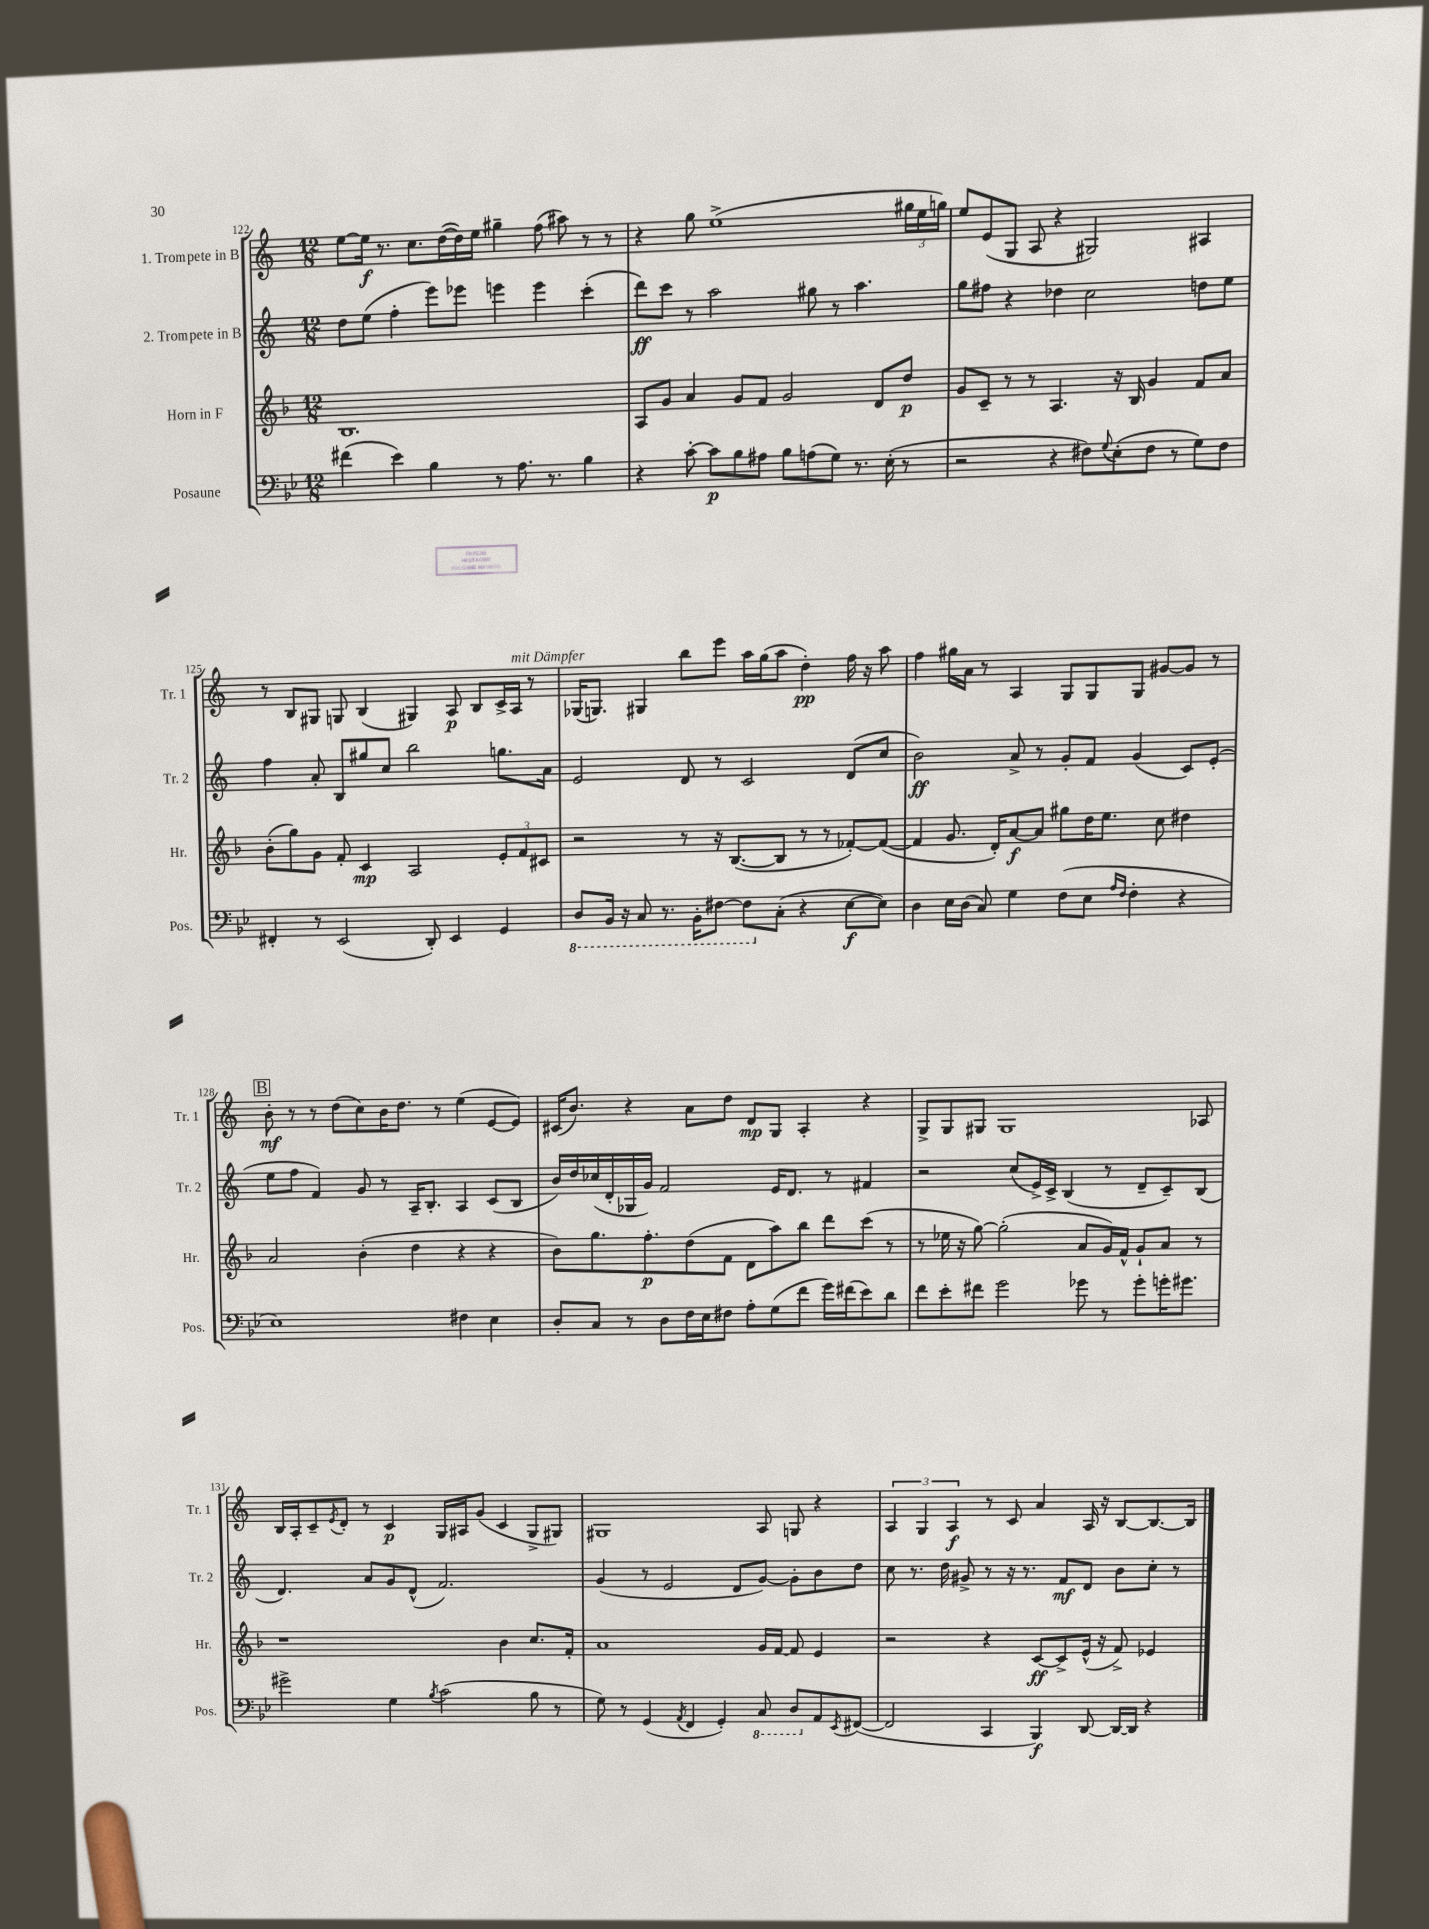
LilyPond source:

<<
\new StaffGroup <<
\new Staff = "s0" \with { instrumentName = "1. Trompete in B" shortInstrumentName = "Tr. 1" } {
    \clef treble \key c \major \numericTimeSignature \time 12/8
    e''8~ e''16\f r8. c''8. d''16~( d''16) e''16 gis''4-- f''8( ais''8) r8 r8 |
    r4 g''8 e''1->( \tuplet 3/2 { gis''16 e''16 g''16) } |
    e''8 e'8( g8 a8 r4 gis2) ais4 |
    r8 b8 gis8 g8 b4( gis4) a8\p b8 c'16-> a16^\markup { \italic "mit Dämpfer" } r8 |
    ges16( g8.) gis4 b''8 e'''8 a''16 g''16( a''8 d''4-.\pp) f''16 r16 a''8 |
    f''4 gis''16 a'16 r8 a4 g8 g8 g8 gis'8~ gis'8 r8 |
    \mark \markup { \box "B" } b'8-.\mf r8 r8 d''8( c''8) b'16 d''8. r8 e''4( e'8~ e'8) |
    cis'16( b'8.) r4 a'8 d''8 d'8\mp g8 a4-. r4 |
    g8-> g8 gis8 gis1 aes8 |
    b16 a16-. c'8-- \acciaccatura { e'8 } d'8-. r8 c'4\p g16 ais16 g'8( c'4 g8-> gis8) |
    gis1 a8 g8 r4 |
    \tuplet 3/2 { a4 g4 a4\f } r8 c'8 a'4 a16 r16 b8~ b8.~ b16 \bar "|." |
}
\new Staff = "s1" \with { instrumentName = "2. Trompete in B" shortInstrumentName = "Tr. 2" } {
    \clef treble \key c \major \numericTimeSignature \time 12/8
    d''8 e''8( f''4-. e'''8) ees'''8 e'''4 e'''4 c'''4-.( |
    d'''8\ff) c'''8 r8 a''2 gis''8 r8 a''4. |
    g''8 fis''8 r4 des''4 c''2 d''8 e''8 |
    f''4 a'8-. b8 gis''8 c''8 b''2 g''8. a'16 |
    e'2 d'8 r8 c'2 d'8( c''8 |
    b'2\ff) a'8-> r8 g'8-. f'8 g'4( c'8) e'8-.( |
    \mark \markup { \box "B" } e''8 f''8 f'4) g'8 r8 a16-- b8.-. a4 c'8( b8 |
    b'16) d''16 ces''16( d'16-. ges16 g'16) f'2 e'16 d'8. r8 fis'4 |
    r2 c''8( e'16->) c'16-> b4( r8 d'8-- c'8--) b8( |
    d'4.) a'8 g'8 d'8-^( f'2.) |
    g'4( r8 e'2 d'8 g'8~) g'8-. b'8 d''8 |
    c''8 r8. d''16 gis'8-> r8 r16 r8. f'8\mf d'8 b'8 c''8-. r8 \bar "|." |
}
\new Staff = "s2" \with { instrumentName = "Horn in F" shortInstrumentName = "Hr." } {
    \clef treble \key f \major \numericTimeSignature \time 12/8
    bes1. |
    a8 g'8 a'4 g'8 f'8 g'2 d'8 d''8\p |
    g'8 c'8-- r8 r8 a4. r16 bes16 g'4 f'8 a'8 |
    bes'8-.( g''8) g'8 f'8-. c'4\mp a2 \tuplet 3/2 { e'8-. f'8 cis'8 } |
    r2 r8 r16 bes8.~( bes8 r8 r8 fes'8~-.) fes'8~( |
    fes'4 g'8. d'16-.) a'8~\f a'8 gis''8 d''16 e''8. c''8 dis''4 |
    \mark \markup { \box "B" } a'2 bes'4-.( d''4 r4 r4 |
    bes'8) g''8. f''8.-.\p d''8( f'8 d'8 a''8) bes''8 d'''8 c'''8( r8 |
    r8 ees''16 r16 g''8~) g''2-.( a'8 g'16) f'16-^ g'8-! a'8 r8 |
    r1 bes'4 c''8. f'16-. |
    a'1 g'16 f'16~ f'8 e'4 |
    r2 r4 c'8~\ff c'8-> e'16-^( r16 f'8->) ees'4 \bar "|." |
}
\new Staff = "s3" \with { instrumentName = "Posaune" shortInstrumentName = "Pos." } {
    \clef bass \key bes \major \numericTimeSignature \time 12/8
    fis'4( ees'4) bes4 r8 a8. r8. bes4 |
    r4 c'8~-. c'8\p bes8 ais8 bes8 a8( g8) r8. ees16-.( r8 |
    r2 r4 fis8) \appoggiatura { g8 } ees8-.( fis8 r8 g8) fis8 |
    fis,4-. r8 ees,2( d,8-.) ees,4 g,4 |
    \ottava #-1 d,8 bes,,16 r16 c,8 r8. bes,,16-. fis,8~ fis,8 \ottava #0 c8-.( r4 ees8~\f ees8) |
    d4 ees16 d16( c8) g4 f8( ees8 \grace { a16 f16 } f4-. r4 |
    \mark \markup { \box "B" } ees1) fis4 ees4 |
    d8-. c8 r8 d8 f16 ees16 fis8 a8-. g8( f'8 g'16) fis'16( ees'8) d'8 |
    f'8 ees'8-. fis'8 g'2 ges'8 r8 ges'8-. g'16-. gis'8. |
    gis'2-> g4 \acciaccatura { bes8 } c'2( bes8 r8 |
    g8) r8 g,4( \acciaccatura { a,8 } f,4 g,4-.) \ottava #-1 c,8 d,8 \ottava #0 a,8 \acciaccatura { ees,8 } fis,8~( |
    fis,2 c,4 bes,,4\f) d,8~ d,16~ d,16 r4 \bar "|." |
}
>>
>>
\layout { \context { \Score currentBarNumber = #122 } }
